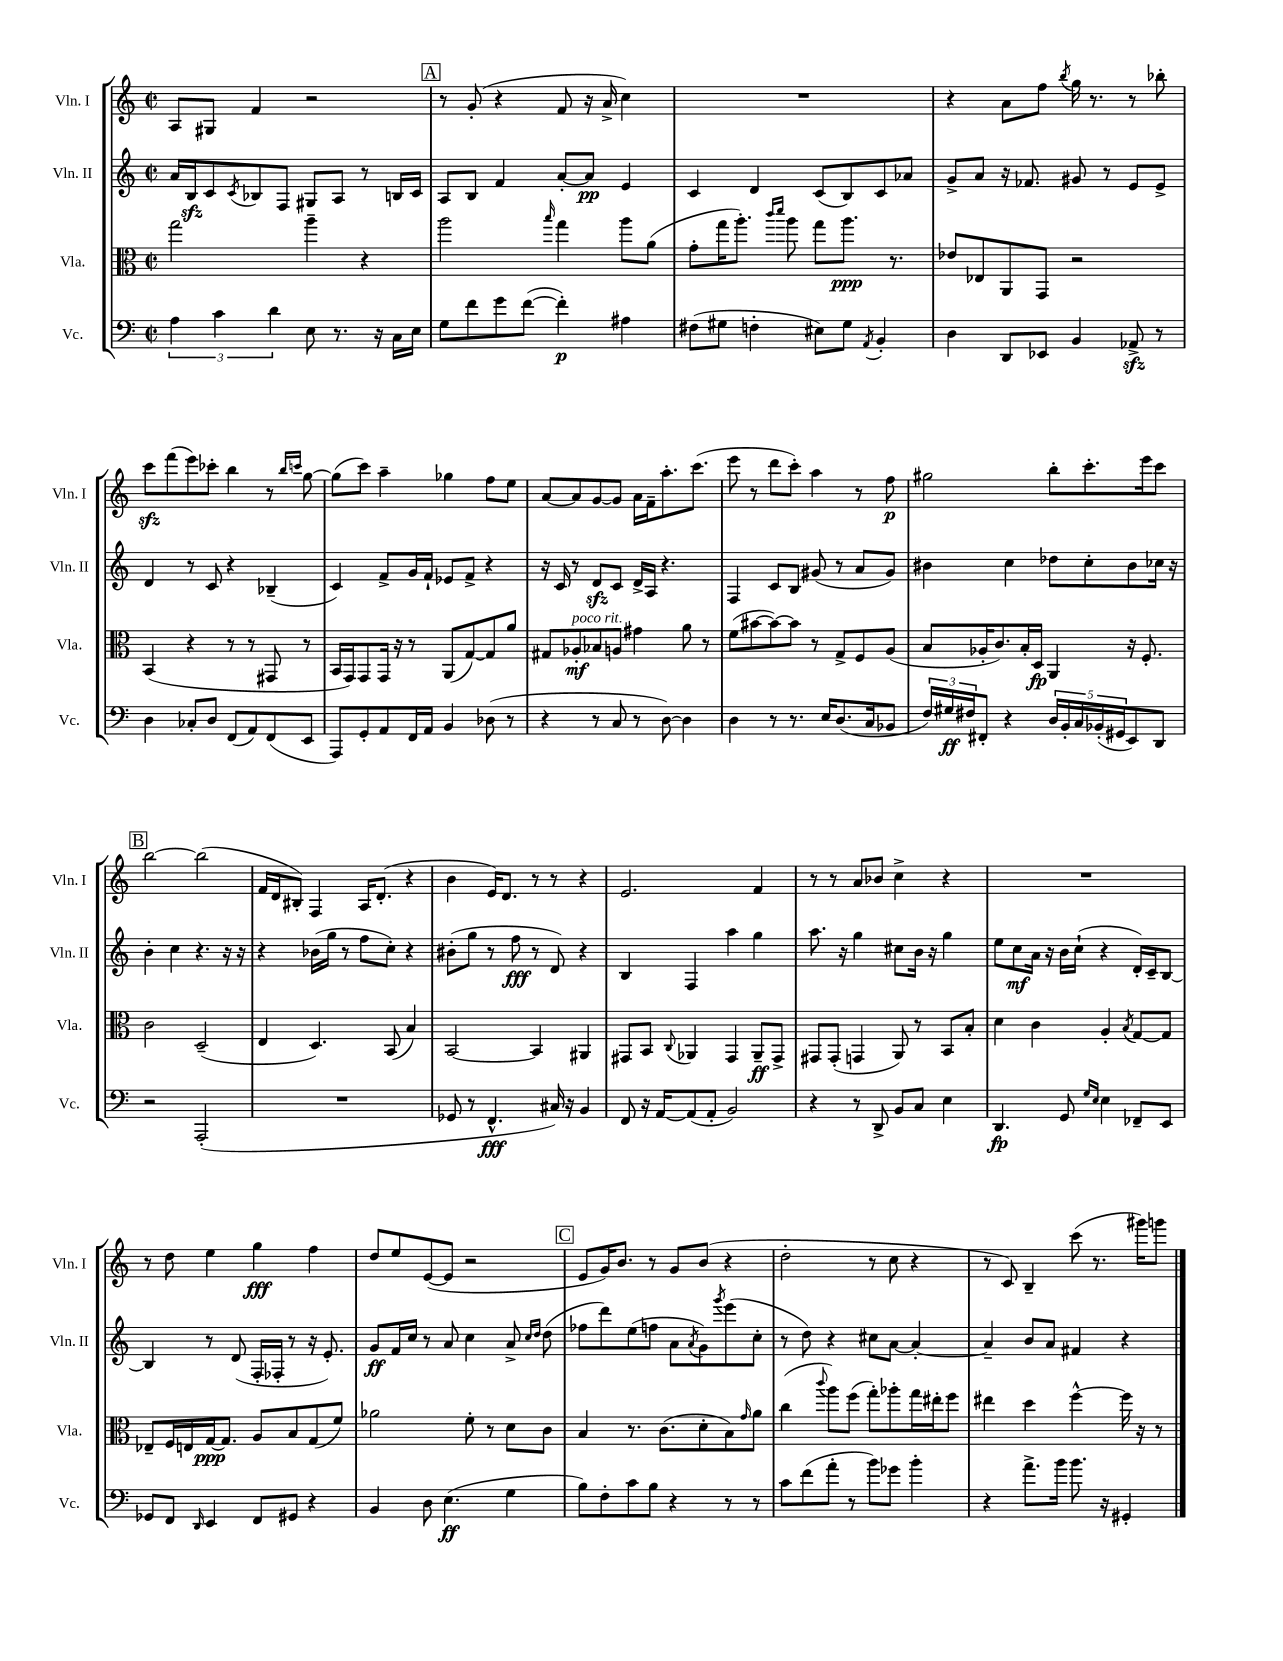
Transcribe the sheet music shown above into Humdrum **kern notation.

**kern	**dynam	**kern	**dynam	**kern	**dynam	**kern	**dynam
*part4	*part4	*part3	*part3	*part2	*part2	*part1	*part1
*staff4	*staff4	*staff3	*staff3	*staff2	*staff2	*staff1	*staff1
*I"Vc.	*	*I"Vla.	*	*I"Vln. II	*	*I"Vln. I	*
*I'Vc.	*	*I'Vla.	*	*I'Vln. II	*	*I'Vln. I	*
*clefF4	*	*clefC3	*	*clefG2	*	*clefG2	*
*k[]	*	*k[]	*	*k[]	*	*k[]	*
*M2/2	*	*M2/2	*	*M2/2	*	*M2/2	*
*met(c|)	*	*met(c|)	*	*met(c|)	*	*met(c|)	*
=25	=25	=25	=25	=25	=25	=25	=25
6A\	.	2gg\	.	16a/LL	.	8A/L	.
.	.	.	.	16Bzz/J	.	.	.
.	.	.	.	8c/	.	8G#X/J	.
6c\	.	.	.	.	.	.	.
.	.	.	.	8qc/	.	.	.
.	.	.	.	8B-X/	.	4f/	.
6d\	.	.	.	.	.	.	.
.	.	.	.	8F/J	.	.	.
8E\	.	4aa~\	.	8G#X/L	.	2r	.
8.r	.	.	.	8A/J	.	.	.
.	.	4r	.	8r	.	.	.
16r	.	.	.	.	.	.	.
16C\LL	.	.	.	16Bn/LL	.	.	.
16E\JJ	.	.	.	16c/JJ	.	.	.
!!LO:REH:place=s1:t=A
=26	=26	=26	=26	=26	=26	=26	=26
8G\L	.	2aa\	.	8A/L	.	8r	.
8f\	.	.	.	8B/J	.	(8g'/	.
8g\	.	.	.	4f/	.	4r	.
([8f\J	.	.	.	.	.	.	.
.	.	16qqbb/	.	.	.	.	.
4f'\])	p	4gg\	.	[8a'/L	.	8f/	.
.	.	.	.	8a/J]	pp	16r	.
.	.	.	.	.	.	16a^/	.
4A#X\	.	8aa\L	.	4e/	.	4cc\)	.
.	.	(8a\J	.	.	.	.	.
=27	=27	=27	=27	=27	=27	=27	=27
(8F#X\L	.	8g'\L	.	4c/	.	1r	.
8G#X\J	.	16gg\K	.	.	.	.	.
.	.	8.aa'\J)	.	.	.	.	.
4Fn'\	.	.	.	4d/	.	.	.
.	.	16qqccc/LL	.	.	.	.	.
.	.	16qqddd/JJ	.	.	.	.	.
.	.	8aa\	.	.	.	.	.
8E#X\L)	.	8gg\L	.	(8c/L	.	.	.
8G#\J	.	8.aa\J	ppp	8B/)	.	.	.
8qAA/	.	.	.	.	.	.	.
4BB'/	.	.	.	8c/	.	.	.
.	.	8.r	.	.	.	.	.
.	.	.	.	8a-X/J	.	.	.
=28	=28	=28	=28	=28	=28	=28	=28
4D\	.	8e-X/L	.	8g^/L	.	4r	.
.	.	8E-X/	.	8a/J	.	.	.
8DD/L	.	8AA/	.	16r	.	8a\L	.
.	.	.	.	8.f-X/	.	.	.
8EE-X/J	.	8GG/J	.	.	.	8ff\J	.
.	.	.	.	.	.	8qbb/	.
4BB/	.	2r	.	8g#X/	.	16gg\	.
.	.	.	.	.	.	8.r	.
.	.	.	.	8r	.	.	.
8AA-Xzz^/	.	.	.	8e/L	.	8r	.
8r	.	.	.	8e^/J	.	8bb-X'\	.
!!LO:LB:g=z
=29	=29	=29	=29	=29	=29	=29	=29
4D\	.	(4BB/	.	4d/	.	8ccczz\L	.
.	.	.	.	.	.	(8fff\	.
8C-X'/L	.	4r	.	8r	.	8eee\)	.
8D/J	.	.	.	8c/	.	8ccc-X'\J	.
(8FF/L	.	8r	.	4r	.	4bb\	.
8AA/)	.	8r	.	.	.	.	.
(8FF/	.	8GG#X/	.	(4B-X~/	.	8r	.
.	.	.	.	.	.	16qqbb/LL	.
.	.	.	.	.	.	16qqcccn/JJ	.
8EE/J	.	8r	.	.	.	[8gg\	.
=30	=30	=30	=30	=30	=30	=30	=30
8AAA/L)	.	16BB/LL	.	4c/)	.	(8gg\L]	.
.	.	16GG/J)	.	.	.	.	.
8GG'/	.	8GG/	.	.	.	8ccc\J)	.
8AA/	.	16GG/Jk	.	8f^/L	.	4aa~\	.
.	.	16r	.	.	.	.	.
16FF/L	.	8r	.	16g/L	.	.	.
16AA/JJ	.	.	.	16f`/JJ	.	.	.
4BB/	.	(8AA/L	.	8e-X/L	.	4gg-X\	.
.	.	[8G/)	.	8f^/J	.	.	.
(8D-X\	.	8G/]	.	4r	.	8ff\L	.
8r	.	8a/J	.	.	.	8ee\J	.
=31	=31	=31	=31	=31	=31	=31	=31
4r	.	8G#X/L	.	16r	.	[8a/L	.
.	.	.	.	16c/	.	.	.
!	!	!LO:TX:a:i:t=poco rit.	!	!	!	!	!
.	.	8A-X'/	mf	8r	.	8a/]	.
8r	.	8B-X/	.	8dzz/L	.	[8g/	.
8C/	.	8An/J	.	8c/J	.	8g/J]	.
8r	.	4g#X\	.	16d^/LL	.	16a\LL	.
.	.	.	.	16A/JJ	.	16f~\J	.
[8D\)	.	.	.	4.r	.	8.aa'\	.
4D\]	.	8a\	.	.	.	.	.
.	.	.	.	.	.	(8.ccc\J	.
.	.	8r	.	.	.	.	.
=32	=32	=32	=32	=32	=32	=32	=32
4D\	.	(8f\L	.	4F/	.	8eee\	.
.	.	[8b#X\	.	.	.	8r	.
8r	.	8b#\_)	.	8c/L	.	8ddd\L	.
8.r	.	8b#\J]	.	8B/J	.	8ccc'\J)	.
.	.	8r	.	(8g#X/	.	4aa\	.
16E/KL	.	.	.	.	.	.	.
(8.D/	.	8G^/L	.	8r	.	.	.
.	.	8F/	.	8a/L	.	8r	.
16C/k	.	.	.	.	.	.	.
8BB-X/J	.	(8A/J	.	8g#/J)	.	8ff\	p
=33	=33	=33	=33	=33	=33	=33	=33
24F/LL)	.	8B/L	.	4b#X\	.	2gg#X\	.
24G#X/	ff	.	.	.	.	.	.
24F#X/J	.	.	.	.	.	.	.
8FF#X'/J	.	16A-X'/K	.	.	.	.	.
.	.	8.c/)	.	.	.	.	.
4r	.	.	.	4cc\	.	.	.
.	.	16B'/L	.	.	.	.	.
.	.	16D/JJ	fp	.	.	.	.
20D/LL	.	4AA/	.	8dd-X\L	.	8bb'\L	.
20BB'/	.	.	.	.	.	.	.
20C/	.	.	.	.	.	.	.
.	.	.	.	8cc'\	.	8.ccc'\	.
(20BB-X'/	.	.	.	.	.	.	.
20GG#X/J	.	.	.	.	.	.	.
8EE/)	.	16r	.	8b#\	.	.	.
.	.	8.F'/	.	.	.	16eee\k	.
8DD/J	.	.	.	16cc-X\Jk	.	8ccc\J	.
.	.	.	.	16r	.	.	.
!!LO:LB:g=z
!!LO:REH:place=s1:t=B
=34	=34	=34	=34	=34	=34	=34	=34
2r	.	2c\	.	4b'\	.	[2bb\	.
.	.	.	.	4cc\	.	.	.
(2AAA'/	.	(2D~/	.	4.r	.	(2bb\]	.
.	.	.	.	16r	.	.	.
.	.	.	.	16r	.	.	.
=35	=35	=35	=35	=35	=35	=35	=35
1r	.	4E/	.	4r	.	16f/LL	.
.	.	.	.	.	.	16d/J	.
.	.	.	.	.	.	8B#X'/J)	.
.	.	4.D/)	.	(16b-X\LL	.	4F/	.
.	.	.	.	16gg\JJ	.	.	.
.	.	.	.	8r	.	.	.
.	.	.	.	8ff\L	.	16A/KL	.
.	.	.	.	.	.	(8.d'/J	.
.	.	(8BB/	.	8cc'\J)	.	.	.
.	.	4B/)	.	4r	.	4r	.
=36	=36	=36	=36	=36	=36	=36	=36
8GG-X/	.	[2BB/	.	(8b#X'\L	.	4b\	.
8r	.	.	.	8gg\J	.	.	.
4.FF^^/	fff	.	.	8r	.	16e/KL)	.
.	.	.	.	.	.	8.d/J	.
.	.	.	.	8ff\	fff	.	.
.	.	4BB/]	.	8r	.	8r	.
16C#X/)	.	.	.	8d/)	.	8r	.
16r	.	.	.	.	.	.	.
4BB/	.	4AA#X/	.	4r	.	4r	.
=37	=37	=37	=37	=37	=37	=37	=37
8FF/	.	8GG#X/L	.	4B/	.	2.e/	.
16r	.	8BB/J	.	.	.	.	.
[16AA/KL	.	.	.	.	.	.	.
.	.	8qqC/	.	.	.	.	.
(8AA/]	.	4AA-X/	.	4F/	.	.	.
8AA'/J	.	.	.	.	.	.	.
2BB/)	.	4GG#/	.	4aa\	.	.	.
.	.	8AA-~/L	ff	4gg\	.	4f/	.
.	.	8GG#^/J	.	.	.	.	.
=38	=38	=38	=38	=38	=38	=38	=38
4r	.	8GG#X/L	.	8.aa\	.	8r	.
.	.	(8GG#'/J	.	.	.	8r	.
.	.	.	.	16r	.	.	.
8r	.	4GGn/	.	4gg\	.	8a/L	.
8DD^/	.	.	.	.	.	8b-X/J	.
8BB/L	.	8AA/)	.	8cc#X\L	.	4cc^\	.
8C/J	.	8r	.	16b\Jk	.	.	.
.	.	.	.	16r	.	.	.
4E\	.	8BB/L	.	4gg\	.	4r	.
.	.	8B'/J	.	.	.	.	.
=39	=39	=39	=39	=39	=39	=39	=39
4.DD/	fp	4d\	.	8ee\L	.	1r	.
.	.	.	.	8cc\	mf	.	.
.	.	4c\	.	16a\Jk	.	.	.
.	.	.	.	16r	.	.	.
8GG/	.	.	.	16b\LL	.	.	.
.	.	.	.	(16cc`\JJ	.	.	.
16qqG/LL	.	.	.	.	.	.	.
16qqE/JJ	.	.	.	.	.	.	.
4E\	.	4A'/	.	4r	.	.	.
.	.	8qB/	.	.	.	.	.
8FF-X~/L	.	[8G/L	.	16d'/LL)	.	.	.
.	.	.	.	16c~/J	.	.	.
8EE/J	.	8G/J]	.	[8B/J	.	.	.
!!LO:LB:g=z
=40	=40	=40	=40	=40	=40	=40	=40
8GG-X/L	.	8E-X~/L	.	4B/]	.	8r	.
8FF/J	.	16F/L	.	.	.	8dd\	.
.	.	16En/	.	.	.	.	.
16qqDD/	.	.	.	.	.	.	.
4EE/	.	[16G/J	ppp	8r	.	4ee\	.
.	.	8.G/J]	.	.	.	.	.
.	.	.	.	(8d/	.	.	.
8FF/L	.	8A/L	.	16F'/LL	.	4gg\	fff
.	.	.	.	16F-X'/JJ	.	.	.
8GG#X/J	.	8B/	.	8r	.	.	.
4r	.	(8G/	.	16r	.	4ff\	.
.	.	.	.	8.e'/)	.	.	.
.	.	8f/J)	.	.	.	.	.
=41	=41	=41	=41	=41	=41	=41	=41
4BB/	.	2a-X\	.	8g/L	ff	8dd/L	.
.	.	.	.	16f/L	.	8ee/	.
.	.	.	.	16cc/JJ	.	.	.
8D\	.	.	.	8r	.	([8e/	.
(4.E\	ff	.	.	8a/	.	8e/J]	.
.	.	8f'\	.	4cc\	.	2r	.
.	.	8r	.	.	.	.	.
4G\	.	8d\L	.	8a^/	.	.	.
.	.	.	.	16qqcc/LL	.	.	.
.	.	.	.	16qqdd/JJ	.	.	.
.	.	8c\J	.	(8dd\	.	.	.
!!LO:REH:place=s1:t=C
=42	=42	=42	=42	=42	=42	=42	=42
8B\L)	.	4B/	.	8ff-X\L	.	8e/L	.
8F'\	.	.	.	8ddd\)	.	16g/K)	.
.	.	.	.	.	.	8.b/J	.
8c\	.	8.r	.	(8ee\	.	.	.
8B\J	.	.	.	8ffn\J	.	8r	.
.	.	(8.c\L	.	.	.	.	.
4r	.	.	.	8a\L	.	8g/L	.
.	.	.	.	8qa/	.	.	.
.	.	8d'\	.	8g\)	.	(8b/J	.
.	.	.	.	8qggg/	.	.	.
8r	.	8B\)	.	(8eee\	.	4r	.
.	.	16qqg/	.	.	.	.	.
8r	.	8a\J	.	8cc'\J	.	.	.
=43	=43	=43	=43	=43	=43	=43	=43
8c\L	.	(4cc\	.	8r	.	2dd'\	.
(8f\	.	.	.	8dd\)	.	.	.
.	.	8qqccc/	.	.	.	.	.
8a'\J	.	8aa\L)	.	4r	.	.	.
8r	.	(8ff\J	.	.	.	.	.
8b\L)	.	8gg'\L)	.	8cc#X\L	.	8r	.
8g-X\J	.	8aa-X'\	.	[8a\J	.	8cc\	.
4b'\	.	16gg\L	.	4a'/_	.	4r	.
.	.	16ee#X'\J	.	.	.	.	.
.	.	8ff\J	.	.	.	.	.
=44	=44	=44	=44	=44	=44	=44	=44
4r	.	4ee#X\	.	4a~/]	.	8r	.
.	.	.	.	.	.	8c/)	.
8.a^\L	.	4dd\	.	8b/L	.	4B~/	.
.	.	.	.	8a/J	.	.	.
16b\Jk	.	.	.	.	.	.	.
8.b\	.	[4ff^^\	.	4f#X/	.	(8ccc\	.
.	.	.	.	.	.	8.r	.
16r	.	.	.	.	.	.	.
4GG#X'/	.	16ff\]	.	4r	.	.	.
.	.	16r	.	.	.	16ggg#X\KL)	.
.	.	8r	.	.	.	8gggn\J	.
==	==	==	==	==	==	==	==
*-	*-	*-	*-	*-	*-	*-	*-
